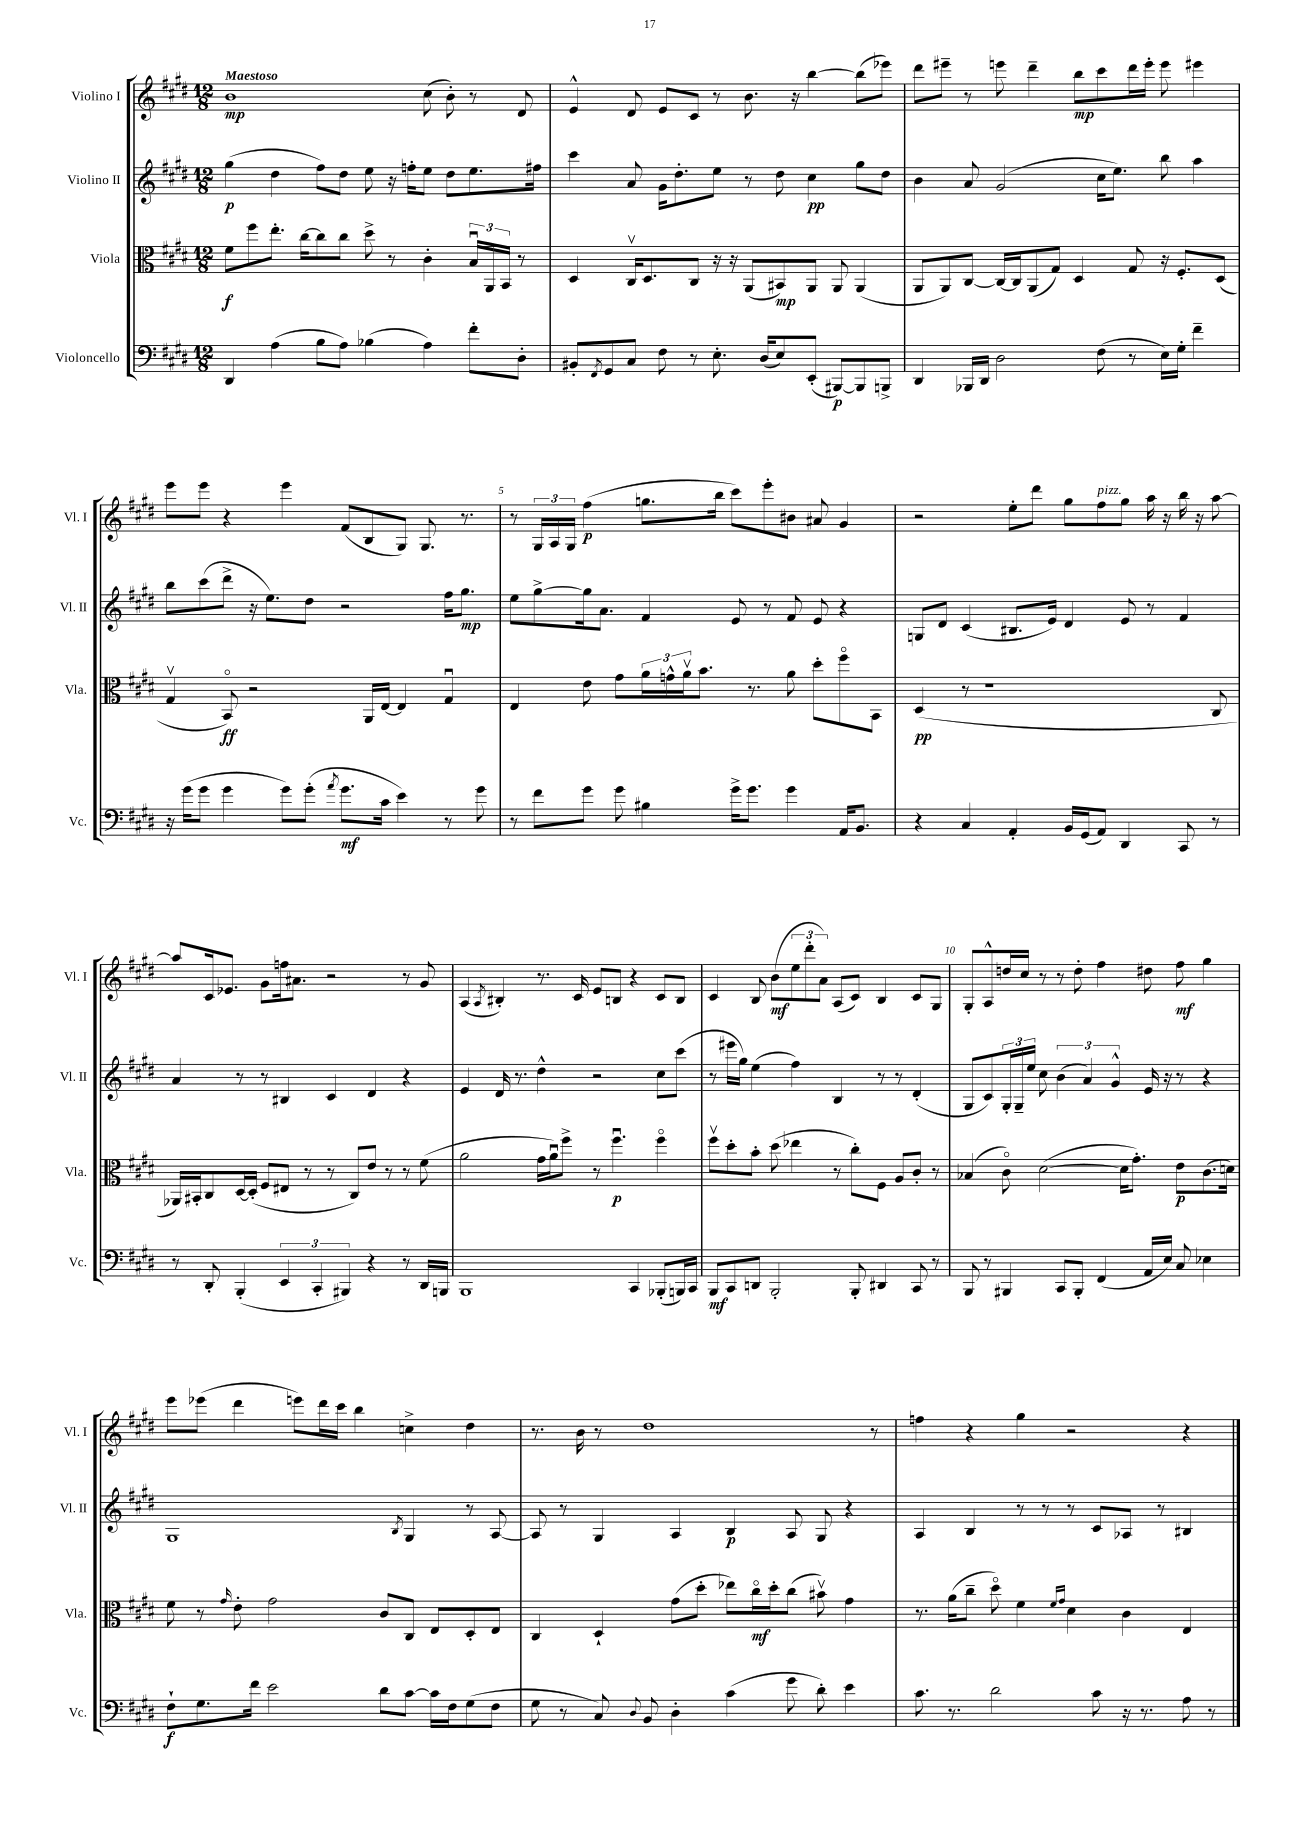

**kern	**kern	**kern	**kern
*staff4	*staff3	*staff2	*staff1
*clefF4	*clefC3	*clefG2	*clefG2
*k[f#c#g#d#]	*k[f#c#g#d#]	*k[f#c#g#d#]	*k[f#c#g#d#]
*M12/8	*M12/8	*M12/8	*M12/8
4DD#	8f#	(4gg#	1b
.	8ff#	.	.
(4A	8.ee'	4dd#	.
.	[16cc#	.	.
8B	8cc#]	8ff#)	.
8A)	8cc#	8dd#	.
(4B-	8dd#^	8ee	.
.	8r	16r	.
.	.	16ff'	.
4A)	4c#'	8ee	(8cc#
.	.	8dd#	8b')
8f#'	24Bu	8.ee	8r
.	24AA	.	.
.	24BB	.	.
8D#'	8r	.	8d#
.	.	16ff#	.
=	=	=	=
8BB#'	4D#	4ccc#	4e^^
8qFF#	.	.	.
8GG#	.	.	.
8C#	16C#v	8a	8d#
.	8.D#	.	.
8F#	.	16g#	8e
.	.	8.dd#'	.
8r	8C#	.	8c#
8.E'	16r	8ee	8r
.	16r	.	.
.	(8AA	8r	8.b
(16D#	.	.	.
8E)	8BB#)	8dd#	.
.	.	.	16r
(8EE'	8AA	4cc#	[4bb
[8BBB#)	8AA	.	.
8BBB#]	(4AA	8gg#	(8bb]
8BBB^	.	8dd#	8eee-)
=	=	=	=
4DD#	8AA	4b	8ddd#
.	8AA)	.	8eee#~
16BBB-	[8C#	8a	8r
16DD#	.	.	.
2D#	16C#_	(2g#	8eee
.	16C#]	.	.
.	(8AA	.	4ddd#~
.	8G#)	.	.
.	4D#	.	8bb
(8F#	.	16cc#	8ccc#
.	.	8.ee)	.
8r	8G#	.	16ddd#
.	.	.	16eee'
16E)	16r	8bb	8eee
16G#'	8.F#'	.	.
4f#~	.	4aa	4eee#
.	(8D#	.	.
=	=	=	=
16r	4G#v	8bb	8eee
(16g#	.	.	.
8g#	.	(8ccc#	8eee
4g#	8BBo)	8ddd#^	4r
.	2r	16r	.
.	.	8.ee)	.
8g#)	.	.	4eee
(8g#'	.	8dd#	.
8qa	.	.	.
8.g#	.	2r	(8f#
.	16AA	.	8B
16c#	[16E	.	.
4e)	4E]	.	8G#)
.	.	.	8.G#
8r	4G#u	16ff#	.
.	.	8.gg#	8.r
8g#	.	.	.
=	=	=	=
8r	4E	8ee	8r
8f#	.	[8gg#^	24G#
.	.	.	24A
.	.	.	24G#
8g#	8e	16gg#]	(4ff#
.	.	8.a	.
8g#	8g#	.	.
4B#	24a	4f#	8.gg
.	24g^^	.	.
.	24av	.	.
.	8.b	.	.
.	.	.	16bb
16g#^	.	8e	8ccc#)
8.g#	8.r	.	.
.	.	8r	8eee'
4g#	8a	8f#	8b#
.	8dd#'	8e	8a#
16AA	8ff#o	4r	4g#
8.BB	.	.	.
.	8BB	.	.
=	=	=	=
4r	(4D#	8G	2r
.	.	8d#	.
4C#	8r	(4c#	.
.	1r	.	.
4AA'	.	8.B#	8ee'
.	.	.	8ddd#
.	.	16e)	.
16BB	.	4d#	8gg#
(16GG#	.	.	.
8AA)	.	.	8ff#
4DD#	.	8e	8gg#
.	.	8r	16aa
.	.	.	16r
8CC#	.	4f#	16bb
.	.	.	16r
8r	8C#	.	[8aa
=	=	=	=
8r	16AA-)	4a	8aa]
.	16BB#'	.	.
8DD#'	8C#	.	16c#
.	.	.	8.e-
(4BBB'	[16D#	8r	.
.	(16D#']	.	.
.	8F#	8r	8g#
6EE	8E#	4B#	16ff
.	.	.	8.a#
.	8r	.	.
6CC#'	.	.	.
.	8r	4c#	2r
6BBB#)	.	.	.
.	8C#)	.	.
4r	8e	4d#	.
.	8r	.	.
8r	8r	4r	8r
16DD#	(8f#	.	8g#
16BBB	.	.	.
=	=	=	=
1BBB	2a	4e	(4A
.	.	.	8qA
.	.	16d#	4B#')
.	.	8.r	.
.	16g#	4dd#^^	8.r
.	16au)	.	.
.	8ff#^	.	.
.	.	.	16c#
.	8r	2r	8e
.	4.ff#u	.	8B
4CC#	.	.	4r
(8BBB-'	4ff#o	8cc#	8c#
16BBB)	.	(8ccc#	8B
16CC#	.	.	.
=	=	=	=
8BBB	8ff#v	8r	4c#
8CC#	8dd#'	16eee#	.
.	.	16gg#)	.
8DD	8b'	(4ee	8B
2BBB'	(8dd#	.	(8b
.	4ee-	4ff#)	12ee
.	.	.	12ddd#'
.	.	.	12a)
.	8r	4B	(8A
8BBB'	8cc#')	.	8c#)
4DD#	8F#	8r	4B
.	8A	8r	.
8CC#	8c#'	(4d#'	8c#
8r	8r	.	8G#
=	=	=	=
8BBB	(4B-	8G#	8G#'
8r	.	8c#)	8A^^
4BBB#	8c#o)	24G#'	16dd
.	.	24G#~	.
.	.	.	16cc#
.	.	24ee	.
.	([2d#	8cc#	8r
8CC#	.	(6b	8r
8BBB#'	.	.	8dd'
.	.	6a)	.
(4FF#	.	.	4ff#
.	.	6g#^^	.
.	16d#]	.	.
.	8.g#')	.	.
16AA	.	16e	8dd#
16E)	.	16r	.
8C#	8e	8r	8ff#
4E-	(8.c#	4r	4gg#
.	16d)	.	.
=	=	=	=
8F#`	8f#	1G#	8eee
8.G#	8r	.	(8eee-
.	16qqg#	.	.
.	8e'	.	4ddd#
16f#	.	.	.
2e	2g#	.	.
.	.	.	8eee)
.	.	.	16ddd#
.	.	.	16ccc#
.	.	.	4bb
8d#	8c#	.	.
.	.	8qB	.
[8c#	8C#	4G#	4cc^
16c#]	8E	.	.
16F#	.	.	.
(8G#	8D#'	8r	4dd#
8F#	8E	[8A	.
=	=	=	=
8G#	4C#	8A]	8.r
8r	.	8r	.
.	.	.	16b
8C#)	4D#`	4G#	8r
8qqD#	.	.	.
8BB	.	.	1dd#
4D#'	(8g#	4A	.
.	8dd#'	.	.
(4c#	8ee-)	4B	.
.	16cc#o	.	.
.	16dd#'	.	.
8g#	(8cc#	8A	.
8d#')	8b#v)	8G#	.
4e	4g#	4r	.
.	.	.	8r
=	=	=	=
8.c#	8.r	4A	4ff
8.r	(16a	.	.
.	8cc#~	4B	4r
2d#	8dd#o)	.	.
.	4f#	8r	4gg#
.	.	8r	.
.	16qqf#	.	.
.	16qqg#	.	.
.	4d#	8r	2r
8c#	.	8c#	.
16r	4c#	8A-	.
8.r	.	.	.
.	.	8r	.
8A	4E	4B#	4r
8r	.	.	.
==	==	==	==
*-	*-	*-	*-
